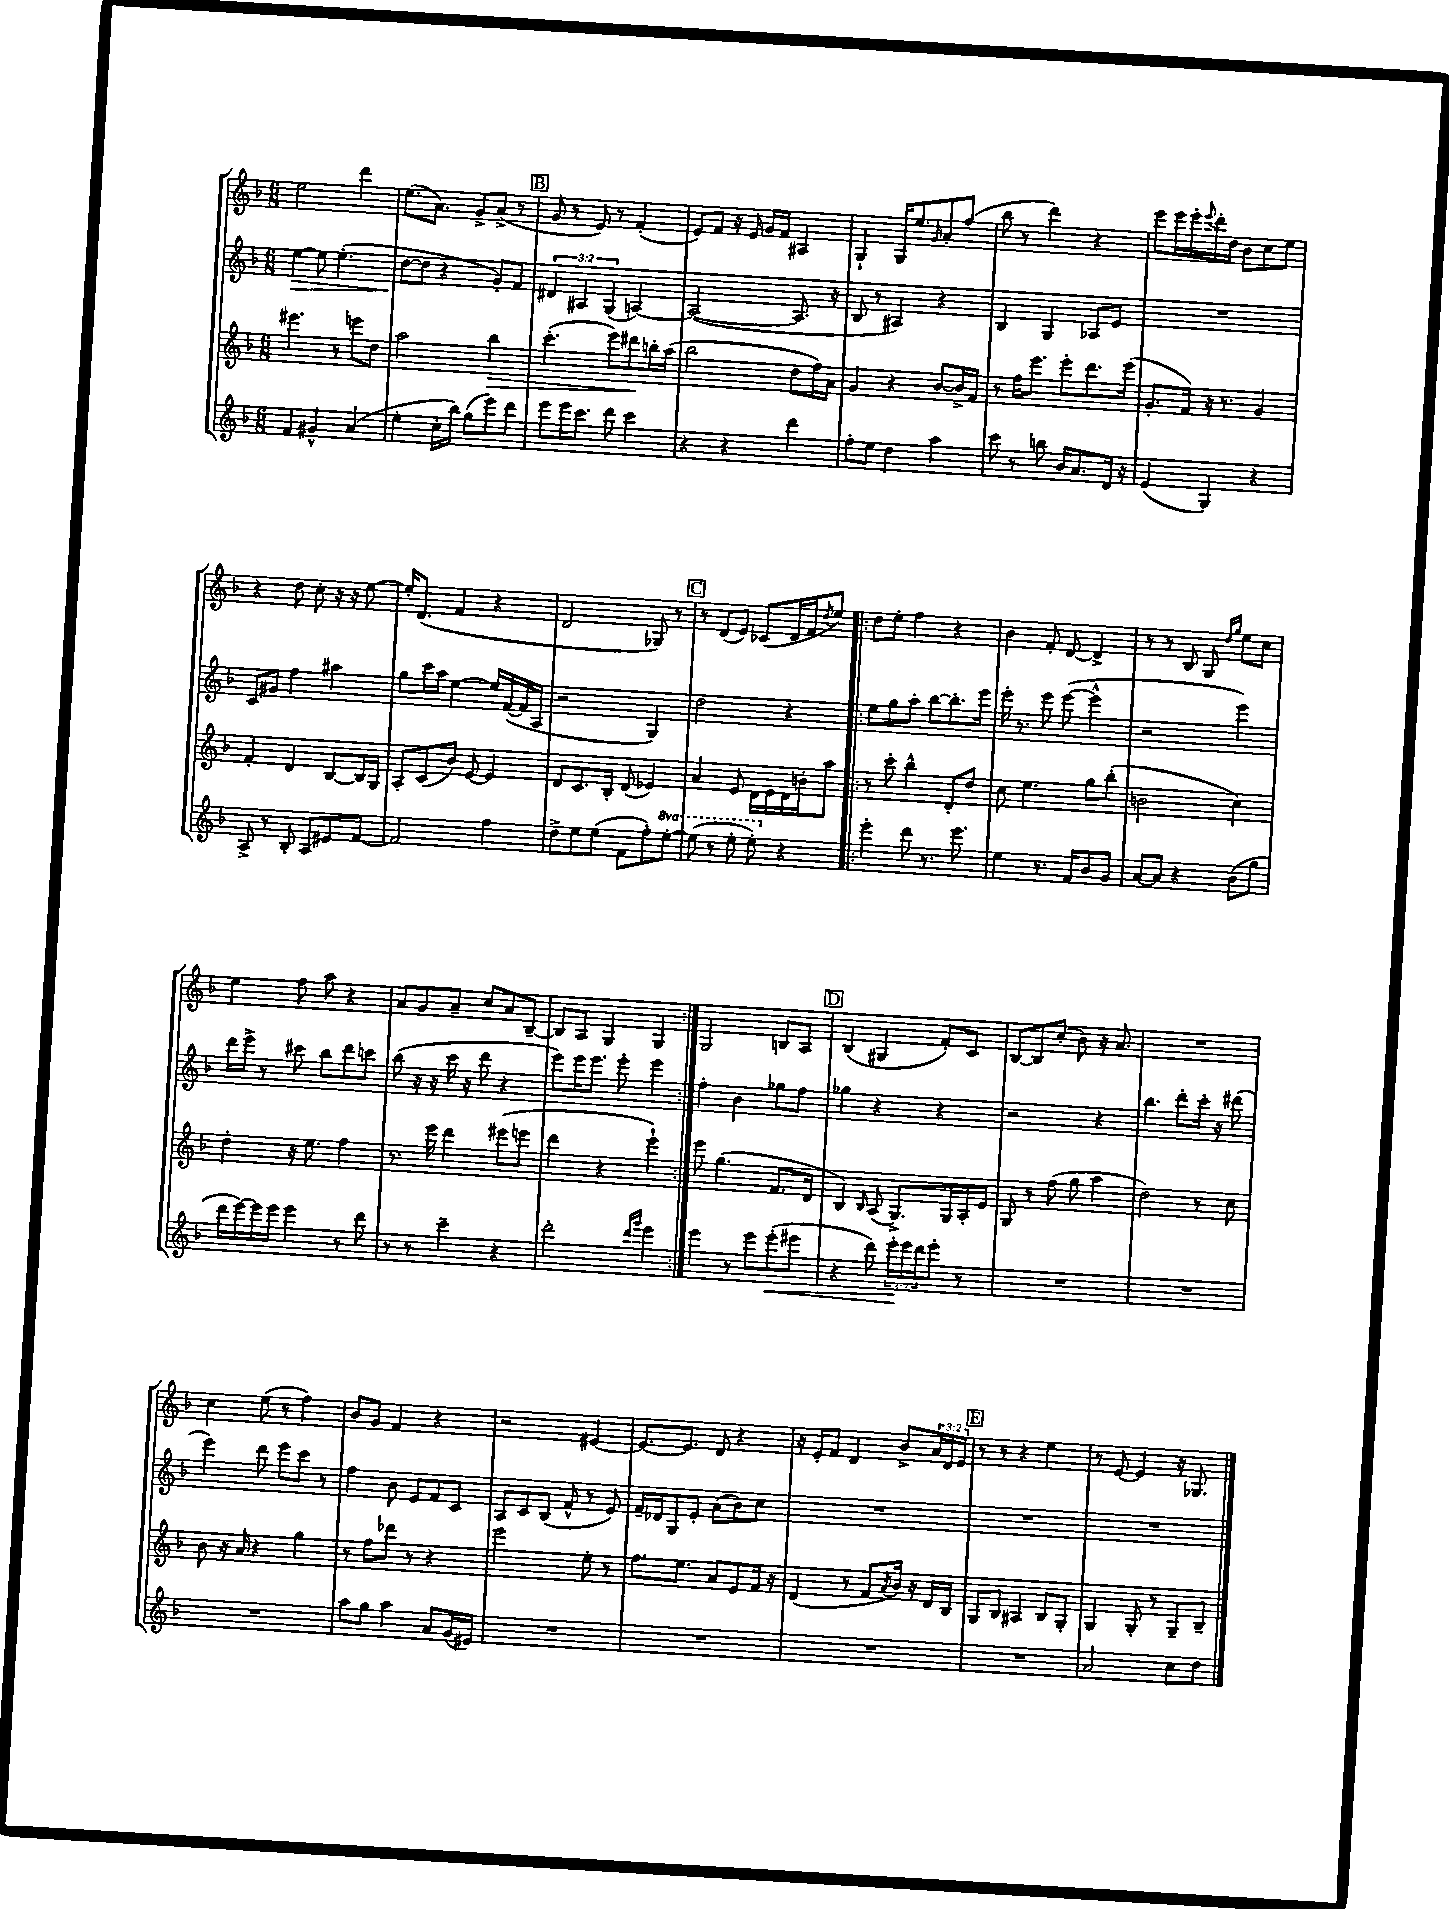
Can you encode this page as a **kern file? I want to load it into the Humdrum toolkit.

**kern	**kern	**kern	**kern
*staff4	*staff3	*staff2	*staff1
*clefG2	*clefG2	*clefG2	*clefG2
*k[b-]	*k[b-]	*k[b-]	*k[b-]
*M6/8	*M6/8	*M6/8	*M6/8
4f	4.eee#	[4ee	2ee
4g#^^	.	8ee]	.
.	8r	(4.ee'	.
(4a	8eee	.	4ddd
.	8dd	.	.
=	=	=	=
4ee'	2aa	[8dd	(8.ee
.	.	8dd]	.
.	.	.	8.a)
16cc'	.	4r	.
16bb-)	.	.	.
(8gg	.	.	8g^
8eee)	4bb-	8g')	(8a^
8ddd	.	8f	8r
=	=	=	=
8eee	(4.ccc'	6d#	8g
16eee	.	.	8r
.	.	6A#	.
8.ccc	.	.	.
.	.	.	8e)
.	.	(6G	.
8ddd	8eee)	.	8r
4ccc	8ddd#	[4A)	(4f'
.	16bb'	.	.
.	(16aa	.	.
=	=	=	=
4r	2bb-	(2A_	8e)
.	.	.	8f
4r	.	.	16r
.	.	.	16e
.	.	.	16g
.	.	.	16f
4ddd	8dd	8.A]	4A#
.	16ff)	.	.
.	16a	16r	.
=	=	=	=
8ff'	4g	8B-	4G`
8ee	.	8r	.
4dd	4r	4A#)	16G
.	.	.	8.ee
.	.	.	16qqg
4aa	[8b-	4r	8a'
.	16b-^]	.	(8ff
.	16f	.	.
=	=	=	=
8ccc	8r	4B-	8bb-
8r	16ff	.	8r
.	8.eee	.	.
8bb	.	4G	4ddd)
16b-	8eee'	.	.
8.a	.	.	.
.	8.ddd	8A-	4r
16d	.	8e	.
16r	(16eee	.	.
=	=	=	=
(4e	8.g'	2.r	8eee
.	.	.	16eee
.	16f)	.	16eee'
.	.	.	8qqeee
4G)	16r	.	16ddd'
.	8.r	.	16dd
.	.	.	8b-
4r	4g	.	8cc
.	.	.	8ee
=	=	=	=
8A^	4f'	8c	4r
8r	.	8g#	.
8B-'	4d	4ff	8dd
8A	.	.	8cc'
8e#	[8B-	4aa#	16r
.	.	.	16r
[8f	16B-]	.	[8ee
.	16G	.	.
=	=	=	=
2f]	8A'	8gg	16ee']
.	.	.	(8.d
.	(8c	16ccc	.
.	.	16aa	.
.	8b-)	[4ee	4f
.	[8e	.	.
4ff	4e]	16ee]	4r
.	.	([16f	.
.	.	16f]	.
.	.	16A	.
=	=	=	=
8dd^	8d	2r	2d
8ee	8.c	.	.
(8ee	.	.	.
.	16B-'	.	.
8f	(8d	.	.
8ff')	4e-)	4G)	8G-)
[8eee'	.	.	8r
=	=	=	=
(8eee]	4a	2dd	8r
8r	.	.	(8d
8eee'	8e	.	8e)
8eee')	16d	.	(8c-
.	16e	.	.
4r	16d	4r	16d
.	16b'	.	16f
.	.	.	8qdd
.	8aa	.	8ee)
=!|:	=!|:	=!|:	=!|:
4eee'	8r	8ee	8dd
.	8ccc'	8gg	8ee'
8ddd	4bb-^^	8aa'	4ff
8.r	.	[8bb-	.
.	8d'	8.bb-']	4r
8.eee	.	.	.
.	8dd	.	.
.	.	16eee	.
=	=	=	=
4ee	8cc	16eee'	4b-
.	.	8.r	.
.	4.ee	.	.
8.r	.	8eee	8f'
.	.	([8eee	[8d
16f	.	.	.
8b-	8gg	4eee^^]	4d^]
8g	(8bb-'	.	.
=	=	=	=
[8a	2b	2r	8r
8a]	.	.	8r
4r	.	.	8B-
.	.	.	8G
.	.	.	16qqdd
.	.	.	16qqgg
(8b-	4cc)	4eee)	8ee
8gg	.	.	8cc
=	=	=	=
16ddd	4dd'	16ddd	4ee
[16eee)	.	16eee^	.
16eee]	.	8r	.
16eee	.	.	.
4eee	16r	8ccc#	8ff
.	8.ee	.	.
.	.	8bb-	8aa
8r	4ff	8ddd	4r
8ddd	.	8ccc	.
=	=	=	=
8r	8.r	(8bb-	8a
8r	.	16r	8g
.	16eee	16r	.
4ccc~	4ddd	16ccc	8a~
.	.	16r	.
.	.	8ddd	8cc
4r	(8eee#	4r	8a
.	8eee	.	[8B-~
=	=	=	=
2ddd'	4ddd	8eee)	8B-]
.	.	16eee	8A
.	.	8.eee	.
.	4r	.	4G
.	.	8eee'	.
16qqddd	.	.	.
16qqggg	.	.	.
4eee	4eee`)	4eee	4G
=:|!	=:|!	=:|!	=:|!
4eee	8eee	4ff'	2G
.	(4.gg	.	.
8r	.	4b-	.
8eee	.	.	.
(8eee'	8.f	8gg-	8B
8eee#	.	8ff	8A
.	16d	.	.
=	=	=	=
4r	4B-)	4gg-	(4B-
.	16qqB-	.	.
8ddd)	(8A	4r	4G#
24eee'	8.G^)	.	.
24eee	.	.	.
24ddd	.	.	.
8eee'	.	4r	8f')
.	16G	.	.
8r	16A'	.	8c
.	16e	.	.
=	=	=	=
2.r	8G	2r	[8B-
.	8r	.	8B-]
.	(8ff	.	(8cc'
.	8gg	.	8b-)
.	4aa	4r	16r
.	.	.	8.a
=	=	=	=
2.r	2dd)	4.bb-	2.r
.	.	8ddd'	.
.	8r	16ccc'	.
.	.	16r	.
.	8cc	(8ddd#	.
=	=	=	=
2.r	8b-	4eee)	4cc
.	16r	.	.
.	16a	.	.
.	4r	8ddd	(8ee
.	.	8eee	8r
.	4gg	8ccc	4ff)
.	.	8r	.
=	=	=	=
8aa	8r	4ff	8b-
8gg	8ff	.	8g
4aa	8ddd-	8b-	4f
.	8r	8e	.
8a	4r	8f	4r
(16g	.	8c	.
16e#)	.	.	.
=	=	=	=
2.r	2eee	8A	2r
.	.	8c	.
.	.	(8B-	.
.	.	8f^^	.
.	8ee'	8r	[4e#
.	8r	8e)	.
=	=	=	=
2.r	8.ff	16f~	8.e#_
.	.	16d-	.
.	.	8G	.
.	8.ee	.	8.e#]
.	.	8e'	.
.	8a	(8a	8d
.	8e	8b-)	4r
.	16f	8cc	.
.	16r	.	.
=	=	=	=
2.r	(4d	2.r	16r
.	.	.	16e'
.	.	.	8f
.	8r	.	4d
.	8f	.	.
.	8qa	.	.
.	16b-)	.	8b-^
.	16r	.	.
.	16d	.	24a
.	.	.	24d
.	16B-	.	.
.	.	.	24e
=	=	=	=
2.r	8G	2.r	8r
.	8B-	.	8r
.	4A#	.	4r
.	8B-	.	4ee
.	8G'	.	.
=	=	=	=
2a	4G	2.r	8r
.	.	.	[8e
.	8G'	.	4e]
.	8r	.	.
8cc	8G~	.	16r
.	.	.	8.G-
8dd	8B-~	.	.
==	==	==	==
*-	*-	*-	*-
